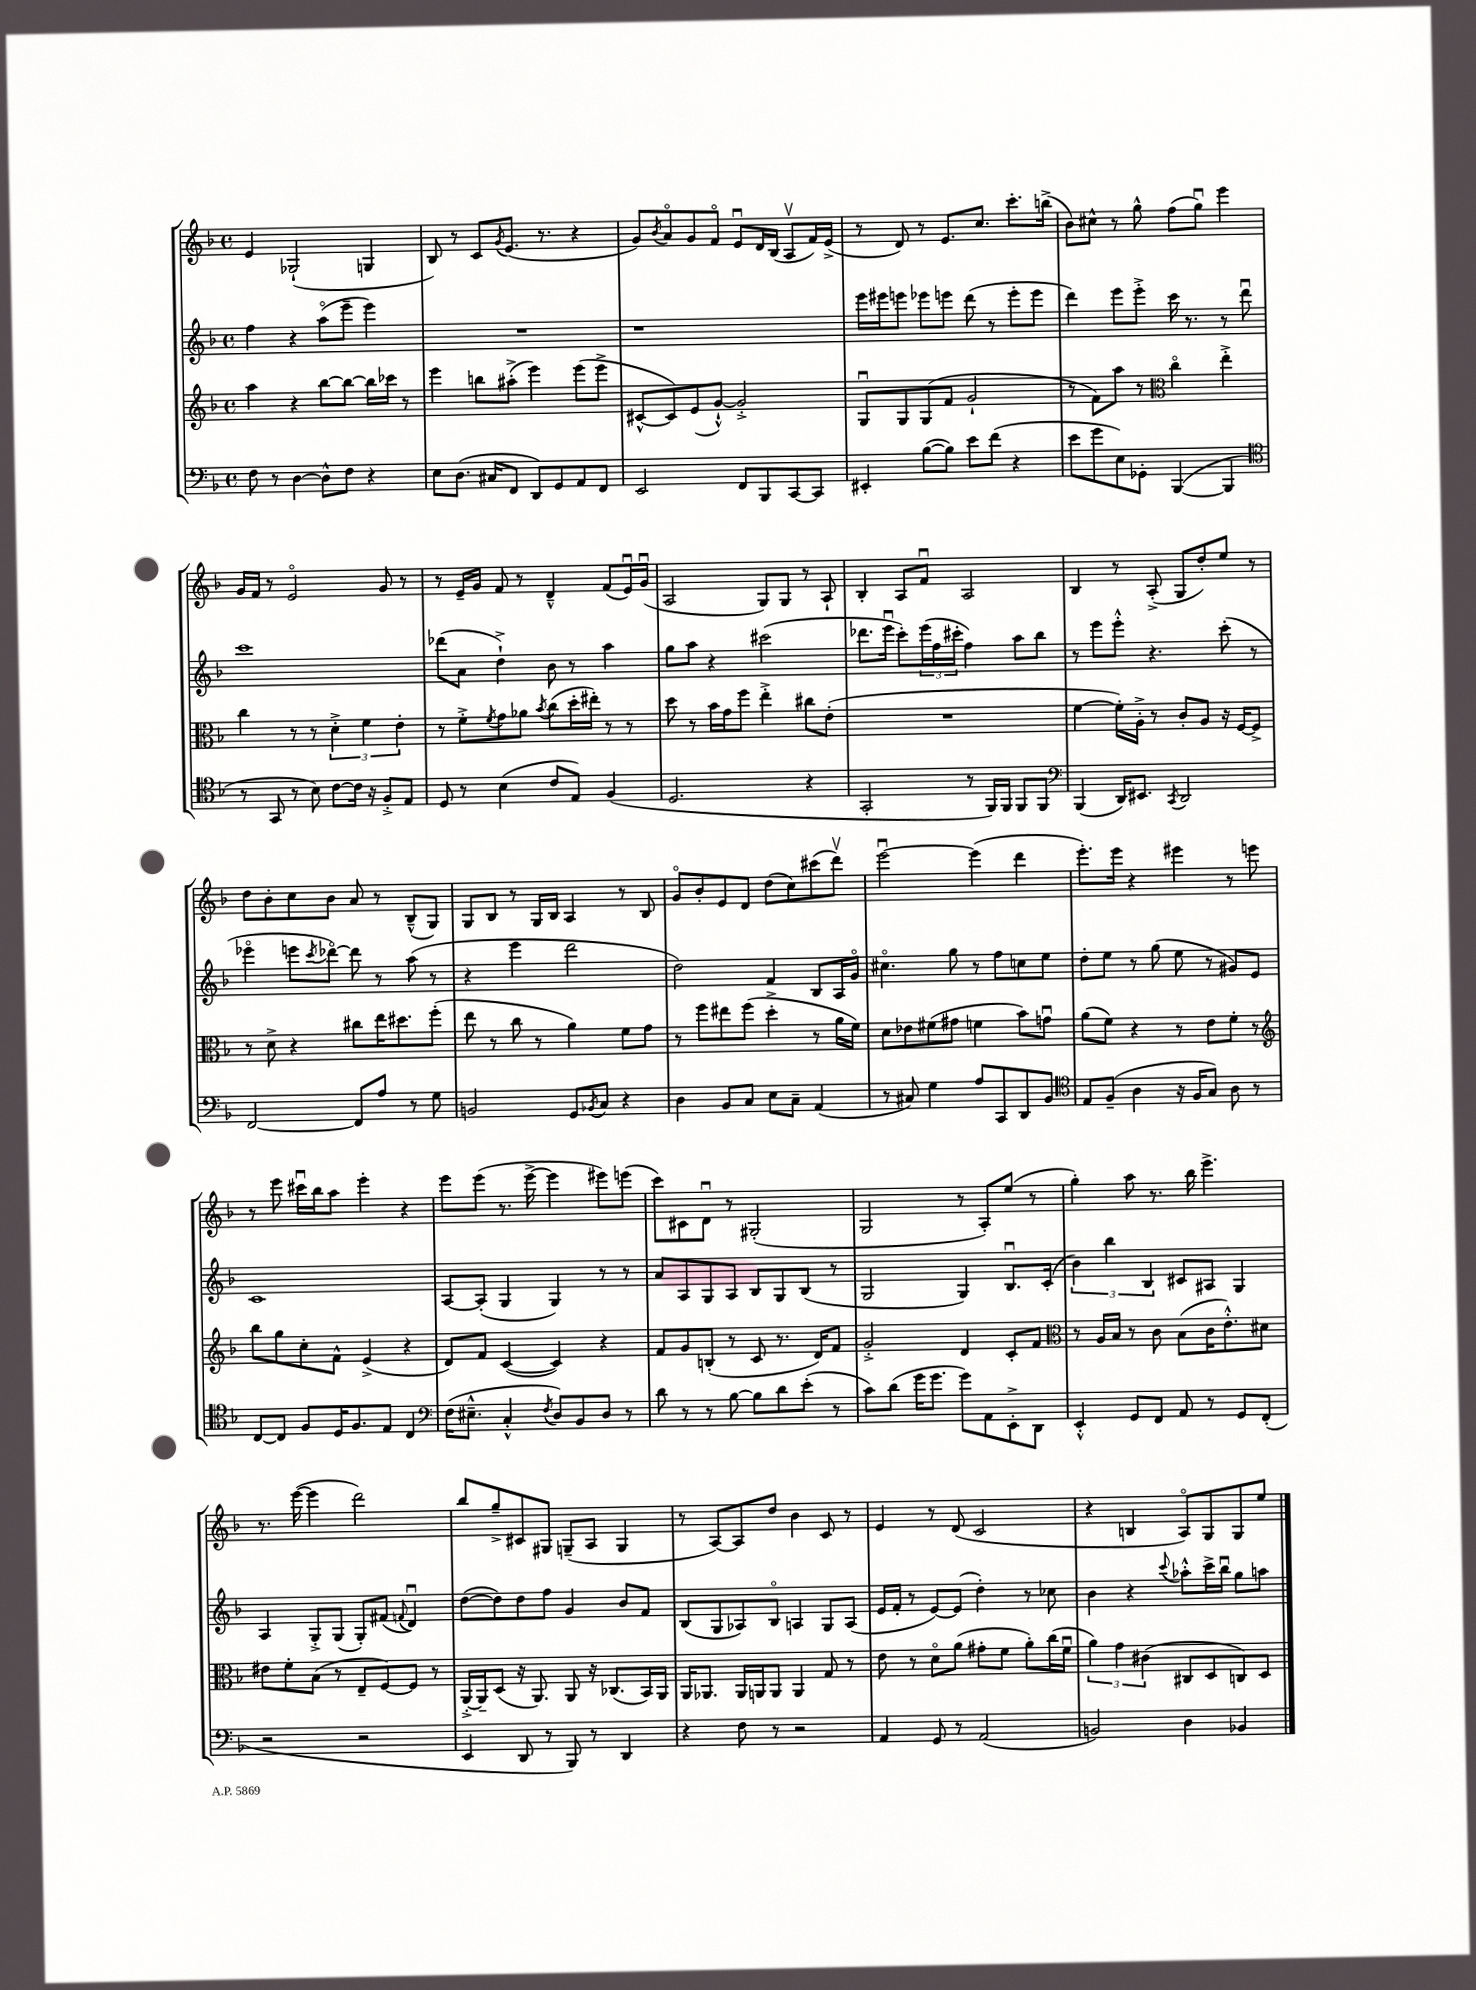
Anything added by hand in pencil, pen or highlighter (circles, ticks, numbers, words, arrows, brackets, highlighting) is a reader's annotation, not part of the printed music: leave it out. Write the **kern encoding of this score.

**kern	**kern	**kern	**kern
*part4	*part3	*part2	*part1
*staff4	*staff3	*staff2	*staff1
*clefF4	*clefG2	*clefG2	*clefG2
*k[b-]	*k[b-]	*k[b-]	*k[b-]
*M4/4	*M4/4	*M4/4	*M4/4
*met(c)	*met(c)	*met(c)	*met(c)
=4	=4	=4	=4
8F\	4aa\	4ff\	4e/
8r	.	.	.
[4D\	4r	4r	(2G-X`/
8D^^\L]	[8bb-\L	(8aa\L	.
8F\J	8bb-\J_	8eee~\J	.
4r	16bb-\LL]	4eee\)	4Gn/
.	16ccc-X\JJ	.	.
.	8r	.	.
=5	=5	=5	=5
8E\L	4eee\	1r	8B-/)
(8.D\J	.	.	8r
.	8bbn\L	.	8c/L
16C#X/KL	.	.	.
.	.	.	8qg/
8FF/J	(8aa#X'^\J	.	(8.e/J
8DD/L)	4eee\)	.	.
.	.	.	8.r
8GG/	.	.	.
8AA/	(8eee\L	.	4r
8FF/J	8eee^\J	.	.
=6	=6	=6	=6
2EE/	[8c#X^^/L	1r	8g/L)
.	.	.	8qb-/
.	8c#/])	.	8a/
.	(8e/	.	8g/
.	[8g`^^/J)	.	8f/J
8FF/L	2g'^/]	.	8eu/L
8BBB-/	.	.	16d/L
.	.	.	(16B-/JJ
[8CC/	.	.	8Av/L
8CC/J]	.	.	16f/L)
.	.	.	(16e^/JJ
=7	=7	=7	=7
4EE#X'/	8Gu/L	16eee\LL	8r
.	.	16eee#X\J	.
.	8G/	8eeen\J	8d/)
([8B-\L	(8G/	8eee-X\L	8r
8B-\J])	8f/J	8eeen\J	8.e/L
8e\L	2g`/	(8ddd\	.
.	.	.	8.cc/J
(8f\J	.	8r	.
4r	.	8eee'\L	8.ccc'\L
.	.	8eee\J	.
.	.	.	(16bbn^\Jk
=8	=8	=8	=8
8e\L	8r	4ddd\)	8b-\L)
8g\	8f\L)	.	8cc#X^^\J
8E\)	8aa\J	8eee\L	8r
8GG-X'\J	8r	8eee'^\J	8gg^^\
*	*clefC3	*	*
([4BBB-/	4cc\	16ccc\	(8ff\L
.	.	8.r	.
.	.	.	8ggu\J)
4BBB-/]	4ee'^\	8r	4eee\
.	.	8dddu\	.
!!LO:LB:g=z
=9	=9	=9	=9
*clefC4	*	*	*
8r	4cc\	1ccc	16g/LL
.	.	.	16f/JJ
8GG/	.	.	8r
8r	8r	.	2e/
8B-\)	8r	.	.
[8c\L	6d'^\	.	.
16c\Jk]	.	.	.
.	6f\	.	.
16r	.	.	.
8F'^/L	.	.	8g/
.	6e'\	.	.
8E/J	.	.	8r
=10	=10	=10	=10
8D/	8r	(8ddd-X\L	8r
8r	8f'^\L	8a\J	16e~/LL
.	.	.	16g/JJ
.	8qf/	.	.
(4B-\	8g\	4dd`^\)	8f/
.	8a-X\J	.	8r
.	8qb-/	.	.
8c/L	(8cc\L	8b-\	4d~^^/
8E/J)	16dd'\L	8r	.
.	16ee#X'\JJ)	.	.
(4F/	8r	4aa\	(8f/L
.	8r	.	16eu/L)
.	.	.	(16gu/JJ
=11	=11	=11	=11
2.D/	8dd\	8gg\L	2A/
.	8r	8aa\J	.
.	16b-\LL	4r	.
.	16g\J	.	.
.	8ff\J	.	.
.	4ee'^\	(2ccc#X\	8G/L)
.	.	.	8G/J
4r	8cc#X\L	.	8r
.	(8e'\J	.	8A`/
=12	=12	=12	=12
2GG'/	1r	8.ddd-X\L	4B-'/
.	.	16eeeu\Jk	.
.	.	8ccc'\L)	8A/L
.	.	(24eee\L	8fu/J
.	.	24ff\	.
.	.	24ccc#X'\JJ	.
8r	.	4ff\)	2A/
16FF/LL)	.	.	.
16FF/JJ	.	.	.
8FF/L	.	8aa\L	.
8FF/J	.	8bb-\J	.
=13	=13	=13	=13
*clefF4	*	*	*
(4BBB-/	[4f\	8r	4B-/
.	.	8eee\L	.
16DD/KL)	16f'\LL])	8eee'^^\J	8r
8.EE#X/J	16A'^\JJ	.	.
.	8r	4.r	(8A'^/
8qCC/	.	.	.
2DD/	8c'/L	.	8G/L
.	8A/J	.	8dd'/)
.	16r	(8ccc'\	8ee/J
.	[16F/KL	.	.
.	8F^/J]	8r	8r
!!LO:LB:g=z
=14	=14	=14	=14
[2FF/	8r	4eee-X\	8dd\L
.	8d^\	.	8b-'\
.	4r	8eeen\L	8cc\
.	.	8qccc/	.
.	.	[8ddd-X\J)	8b-\J
8FF/L]	8cc#X\L	8ddd-\]	8a/
8A/J	16ee\K	8r	8r
.	8.dd#X\	.	.
8r	.	(8aa\	(8B-~^^/L
8G\	(8ff'\J	8r	8G/J)
=15	=15	=15	=15
2BBn/	8ee\	4r	8G/L
.	8r	.	8B-/J
.	8cc\	4eee\	8r
.	8r	.	16G/LL
.	.	.	16B-/JJ
8GG/L	4a\)	2ddd\	4A/
8qBB-X/	.	.	.
8C/J	.	.	.
4r	8f\L	.	8r
.	8g\J	.	8B-/
=16	=16	=16	=16
4D\	8r	2dd\)	8g/L
.	8ff\L	.	8b-'/
8BB-/L	8ee#X\	.	8e/
8C/J	(8ff\J	.	8d/J
8E\L	4dd'^\	4f/	(8dd\L
8C~\J	.	.	8cc\)
(4AA/	8r	8B-/L	(8ccc#X\
.	16a\LL	16A/L	8dddv\J)
.	16f\JJ)	16g/JJ	.
=17	=17	=17	=17
8r	8d\L	4.cc#X\	[2eeeu\
8C#X/)	8e-X\	.	.
4G\	(8f#X\	.	.
.	8g#X\J	8gg\	.
8A/L	4fn\	8r	(4eee\]
8CC/	.	8ff\L	.
8DD/	8b-\L)	8ccn\	4ddd\
8BB-/J	8gnu\J	8ee\J	.
=18	=18	=18	=18
*clefC4	*	*	*
8E/L	(8a\L	8dd'\L	8.eee'\L)
(8F~/J	8f\J)	8ee\J	.
.	.	.	16eee\Jk
4A\	4r	8r	4r
.	.	(8gg\	.
16r	8r	8ee\	4eee#X\
16F/KL	.	.	.
8G/J)	8e\L	8r	.
8A\	8f'\J	8g#X/L)	8r
8r	8r	8e/J	8eeen\
!!LO:LB:g=z
=19	=19	=19	=19
*	*clefG2	*	*
[8C/L	8bb-\L	1c	8r
8C/J]	8gg\	.	8eee\
8F/L	8cc'\	.	16ccc#Xu\LL
.	.	.	16bb-\J
16D/K	8f^^\J	.	8aa\J
8.F/	.	.	.
.	(4e^/	.	4eee'\
8E/J	.	.	.
4C/	4r	.	4r
=20	=20	=20	=20
*clefF4	*	*	*
(16F\KL	8d/L)	[8A/L	8eee\L
8.E#X~^^\J	.	.	.
.	8f/J	(8A'/J]	(8eee\J
4C'^^/	([4c/	4G/	8.r
.	.	.	[16eee^\
8qF/	.	.	.
8D/L)	4c/])	4G/)	4eee\]
8BB-/	.	.	.
8D/J	4r	8r	8eee#X\L)
8r	.	8r	(8eeen\J
=21	=21	=21	=21
8d\	8f/L	8a/L	8ccc\L)
8r	8g/	8A/	8c#X\
8r	(8Bn'/J	8G/	8du\J
[8B-\	8r	8A/J	8r
8B-\L]	8c/	8B-/L	(2G#X'/
8d\	8.r	8G/	.
(8e'\J	.	(8B-/J	.
.	16d/KL)	.	.
8r	8f/J	8r	.
=22	=22	=22	=22
8c\L)	2g'^/	2G/	2G/
(8d\J	.	.	.
16g\KL	.	.	.
8.g\J	.	.	.
8g\L)	4d/	4G/)	8r
8AA\	.	.	8A'/L)
8EE'^\	8c'/L	8.B-u/L	(8ee/J
8DD\J	8f/J	.	8r
.	.	(16c'/Jk	.
=23	=23	=23	=23
*	*clefC3	*	*
4EE'^^/	8r	6b-\)	4gg'\)
.	16A/LL	.	.
.	.	6bb-\	.
.	16B-/JJ	.	.
8GG/L	8r	.	8aa\
.	.	6B-/	.
8FF/J	8c\	.	8.r
8AA/	(8B-\L	8c#X/L	.
.	.	.	16bb-\
8r	16c\K	8A#X/J	4.eee^\
.	8.e'^^\)	.	.
8GG/L	.	4G/	.
(8FF'/J	8d#X\J	.	.
!!LO:LB:g=z
=24	=24	=24	=24
2r	8e#X\L	4A/	8.r
.	8f'\	.	.
.	.	.	([16eee\
.	(8B-\J	8G'^/L	4eee\]
.	8r	(8G/J	.
2r	8E~/L	8G'/L)	2ddd\)
.	[8F/)	(8f#X/J	.
.	.	8qqfn/	.
.	8F/J]	4du/)	.
.	8r	.	.
=25	=25	=25	=25
4EE/	[16AA'^/LL	([8dd\L	8bb-/L
.	16AA~/J]	.	.
.	(8D/J	8dd\])	8gg~^/
8DD/	16r	8dd\	8c#X/
.	8.AA/)	.	.
8r	.	8ff\J	8G#X/J
8BBB-/)	8AA/	4g/	(8Gn~/L
8r	16r	.	8A/J
.	(8.C-X/L	.	.
4DD/	.	8b-/L	4G/
.	16BB-/L)	8f/J	.
.	16AA/JJ	.	.
=26	=26	=26	=26
4r	16AA/KL	(8B-/L	8r
.	8.AA-X/J	.	.
.	.	8G/	[8A/L)
8F\	16AA-/LL	8A-X/)	8A/]
.	16AAn/J	.	.
8r	8AA/J	8B-/J	8dd/J
2r	4AA/	4An/	4b-\
.	8G/	8G/L	8c/
.	8r	(8A/J	8r
=27	=27	=27	=27
4AA/	8e\	16e/LL	4e/
.	.	16f'/JJ	.
.	8r	8r	.
8GG/	8d\L	[8e/L)	8r
8r	(8a\J	(8e/J]	(8d/
(2AA/	8g#X'\L	4dd'\)	2c/
.	8f\J	.	.
.	8a'\L)	8r	.
.	(16cc\L	8cc-X\	.
.	16fu\JJ	.	.
=28	=28	=28	=28
2BBn/)	6a\)	4b-\	4r
.	6g\	.	.
.	.	4r	4Bn/
.	(6c#X\	.	.
.	.	8qqccc/	.
4D\	8C#X/L	8aa-X'^^\L	8A/L)
.	8D/	16ccc^\L	8G/
.	.	16bb-u\JJ	.
4BB-X/	8Cn/)	8gg\L	8G/
.	8D/J	8aan\J	8ee/J
==	==	==	==
*-	*-	*-	*-
